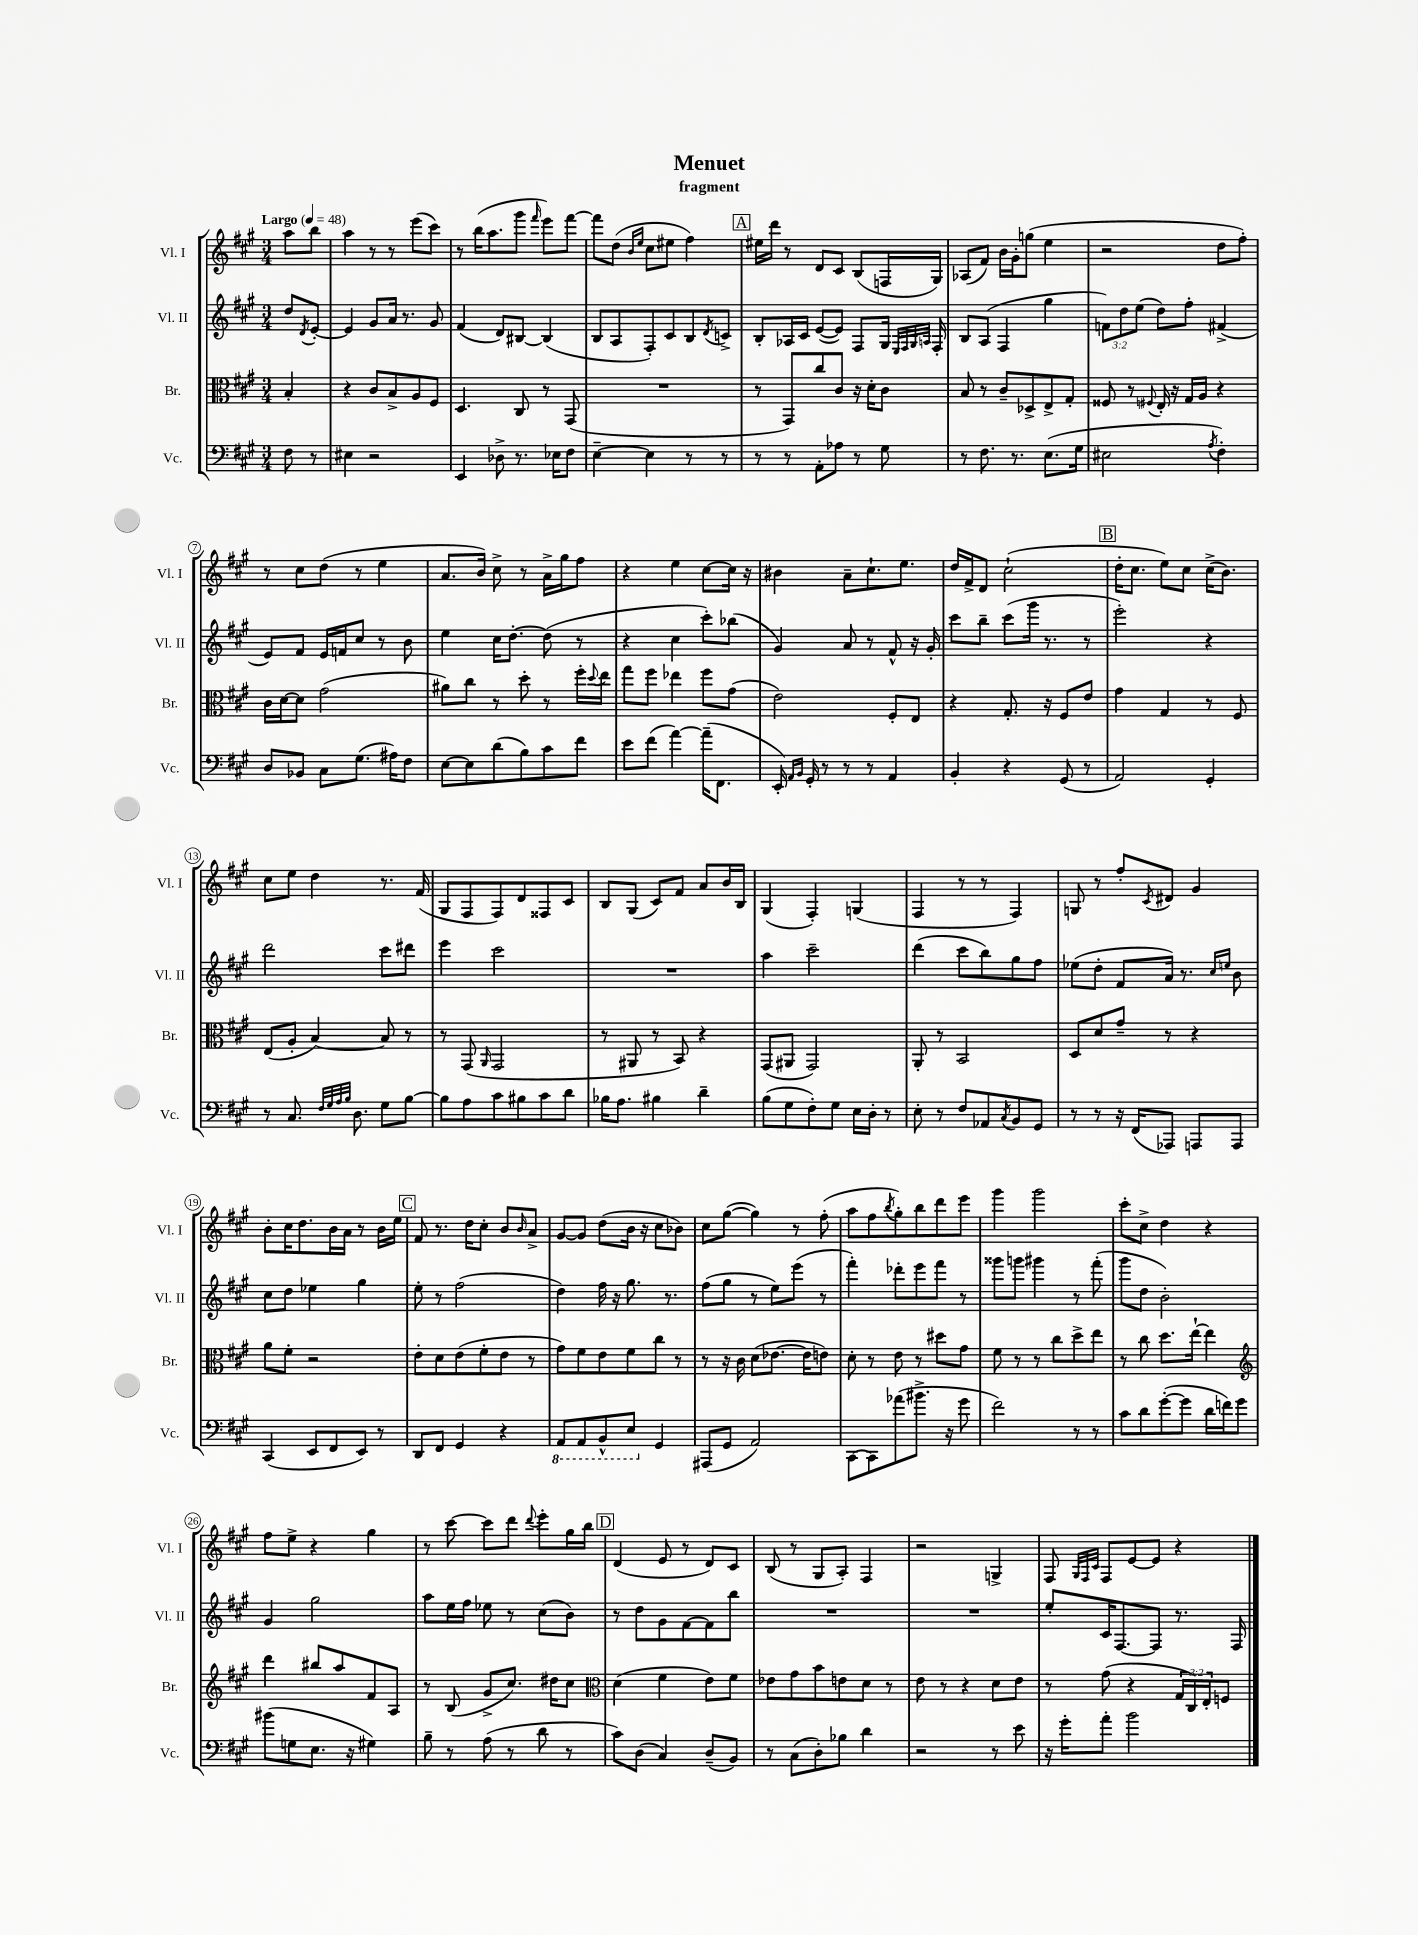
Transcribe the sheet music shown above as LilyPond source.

\header { title = "Menuet" subtitle = "fragment" }
<<
\new StaffGroup <<
\new Staff = "s0" \with { instrumentName = "Vl. I" shortInstrumentName = "Vl. I" } {
    \clef treble \key a \major \numericTimeSignature \time 3/4 \partial 4 \tempo "Largo" 4 = 48
    a''8 b''8 |
    a''4 r8 r8 e'''8( cis'''8) |
    r8 b''16( a''8. gis'''8 \grace { fis'''16 } e'''8) fis'''8~ |
    fis'''8 d''8( \grace { b'16 e''16 } cis''8 eis''8 fis''4) |
    \mark \markup { \box "A" } eis''16 d'''16 r8 d'8 cis'8 b8( f16 gis16) |
    aes8( fis'8) b'16 gis'16-. g''8( e''4 |
    r2 d''8 fis''8-.) |
    r8 cis''8 d''8( r8 e''4 |
    a'8. b'16) cis''8-> r8 a'16-> gis''16 fis''8 |
    r4 e''4 cis''8~ cis''16 r16 |
    bis'4 a'8-- cis''8.-! e''8. |
    d''16 fis'16-> d'8 cis''2-!( |
    \mark \markup { \box "B" } d''16-. cis''8. e''8) cis''8 cis''16->( b'8.) |
    cis''8 e''8 d''4 r8. fis'16( |
    gis8 fis8 fis8) d'8 fisis8 cis'8 |
    b8 gis8( cis'8) fis'8 a'8 b'16 b16 |
    gis4( fis4-.) g4( |
    fis4 r8 r8 fis4) |
    g8 r8 fis''8-. \acciaccatura { cis'8 } dis'8 gis'4 |
    b'8-. cis''16 d''8. b'16 a'16 r8 b'16 e''16 |
    \mark \markup { \box "C" } fis'8 r8. d''16 cis''8-. b'8 \grace { b'16 } a'8-> |
    gis'8~ gis'8 d''8( b'16 r16 cis''8 bes'8) |
    cis''8 gis''8~( gis''4) r8 fis''8-.( |
    a''8 fis''8 \acciaccatura { b''8 } gis''8-.) b''8 d'''8 e'''8 |
    gis'''4 gis'''2 |
    cis'''8-. cis''8-> d''4 r4 |
    fis''8 e''8-> r4 gis''4 |
    r8 cis'''8~ cis'''8 d'''8 \appoggiatura { d'''8 } e'''8-. gis''16 b''16 |
    \mark \markup { \box "D" } d'4( e'8 r8 d'8) cis'8 |
    b8( r8 gis8 a8-.) fis4 |
    r2 g4-> |
    fis8 \grace { gis32 fis32 cis'32 } fis8 e'8~ e'8 r4 \bar "|." |
}
\new Staff = "s1" \with { instrumentName = "Vl. II" shortInstrumentName = "Vl. II" } {
    \clef treble \key a \major \numericTimeSignature \time 3/4 \override Staff.TupletNumber.text = #tuplet-number::calc-fraction-text \partial 4
    d''8 \acciaccatura { d'8 } e'8~-. |
    e'4 gis'8 a'16 r8. gis'8 |
    fis'4( d'8) bis8~ bis4( |
    b8 a8 fis8-.) cis'8 b8 \acciaccatura { d'8 } c'8-> |
    \mark \markup { \box "A" } b8-. aes16 cis'16 e'8~( e'8) fis8 gis16 \grace { e32 fis32 gis32 a32 } fis16-. |
    b8 a8( fis4 gis''4 |
    \tuplet 3/2 { f'8) d''8 e''8( } d''8) fis''8-. fis'4->( |
    e'8) fis'8 e'16 f'16 cis''8 r8 b'8 |
    e''4 cis''16 d''8.~-. d''8( r8 |
    r4 cis''4 cis'''8-.) bes''8( |
    gis'4) a'8 r8 fis'8-^ r16 gis'16-. |
    cis'''8 b''8-- cis'''8( gis'''16 r8. r8 |
    \mark \markup { \box "B" } e'''2-.) r4 |
    d'''2 cis'''8 dis'''8 |
    e'''4 cis'''2 |
    R2. |
    a''4 cis'''2-- |
    d'''4( cis'''8 b''8) gis''8 fis''8 |
    ees''8( d''8-. fis'8 a'16) r8. \grace { cis''16 e''16 } b'8 |
    cis''8 d''8 ees''4 gis''4 |
    \mark \markup { \box "C" } e''8-. r8 fis''2( |
    d''4) fis''16 r16 gis''8. r8. |
    fis''8( gis''8 r8 e''8) e'''8( r8 |
    fis'''4-.) des'''8-. e'''8 fis'''8 r8 |
    gisis'''8 g'''8 gis'''4 r8 fis'''8-.( |
    gis'''8 d''8 b'2-.) |
    gis'4 gis''2 |
    a''8 e''16 fis''16 ees''8 r8 cis''8( b'8) |
    \mark \markup { \box "D" } r8 d''8 gis'8 fis'8~ fis'8 b''8 |
    R2. |
    R2. |
    e''8-. cis'16 fis8.~ fis8 r8. fis16 \bar "|." |
}
\new Staff = "s2" \with { instrumentName = "Br." shortInstrumentName = "Br." } {
    \clef alto \key a \major \numericTimeSignature \time 3/4 \override Staff.TupletNumber.text = #tuplet-number::calc-fraction-text \partial 4
    b4-. |
    r4 cis'8 b8-> a8 fis8 |
    d4. cis8 r8 gis,8( |
    R2. |
    \mark \markup { \box "A" } r8 gis,8) cis''8 cis'8 r16 d'16-. cis'8 |
    b8 r8 cis'8-- des8-> e8-> gis8-. |
    fisis8 r8 \appoggiatura { fis8 } e16-. r16 gis16 a16 r4 |
    cis'16 d'16~ d'8 gis'2( |
    ais'8) cis''8 r8 d''8-. r8 fis''16-. \appoggiatura { d''8 } e''16 |
    gis''8 fis''8 ees''4 fis''8 gis'8( |
    e'2) fis8-. e8 |
    r4 gis8.-. r16 fis8 e'8 |
    \mark \markup { \box "B" } gis'4 gis4 r8 fis8 |
    e8( a8-. b4~) b8 r8 |
    r8 gis,8( \grace { a,16 } gis,2 |
    r8 ais,8 r8 b,8) r4 |
    gis,8( ais,8 gis,2) |
    a,8-. r8 b,2 |
    d8 d'8 gis'8-- r8 r4 |
    a'8 fis'8-. r2 |
    \mark \markup { \box "C" } e'8-. d'8 e'8( fis'8-. e'8 r8 |
    gis'8) fis'8 e'8 fis'8 cis''8 r8 |
    r8 r16 cis'16 d'8( ees'8.~ ees'16 e'8) |
    d'8-. r8 e'8 r8 dis''8 gis'8 |
    fis'8 r8 r8 cis''8 d''8-> e''8 |
    r8 cis''8 d''8. e''16~-! e''4 |
    \clef treble d'''4 bis''8 a''8 fis'8 a8 |
    r8 b8( gis'8-> cis''8.) dis''16 cis''8 |
    \mark \markup { \box "D" } \clef alto d'4( fis'4 e'8) fis'8 |
    ees'8 gis'8 b'8 e'8 d'8 r8 |
    e'8 r8 r4 d'8 e'8 |
    r8 gis'8( r4 \tuplet 3/2 { gis16 cis16) e16-. } f8 \bar "|." |
}
\new Staff = "s3" \with { instrumentName = "Vc." shortInstrumentName = "Vc." } {
    \clef bass \key a \major \numericTimeSignature \time 3/4 \partial 4
    fis8 r8 |
    eis4 r2 |
    e,4 des8-> r8. ees16 fis8 |
    e4~-- e4 r8 r8 |
    \mark \markup { \box "A" } r8 r8 a,8-. aes8 r8 gis8 |
    r8 fis8. r8. e8.( gis16 |
    eis2 \acciaccatura { a8 } fis4-.) |
    d8 bes,8 cis8 gis8.( ais16) fis8 |
    e8~ e8 d'8( b8) cis'8 fis'8 |
    e'8 fis'8( a'4~) a'16--( fis,8. |
    e,16-.) \grace { a,16 b,16 } gis,16-. r8 r8 r8 a,4 |
    b,4-. r4 gis,8( r8 |
    \mark \markup { \box "B" } a,2) gis,4-. |
    r8 cis8. \grace { fis32 gis32 a32 b32 } d8. gis8 b8~ |
    b8 a8 cis'8 bis8 cis'8 d'8 |
    bes16 a8. bis4 d'4-- |
    b8( gis8 fis8-.) gis8 e16 d16-. r8 |
    e8-. r8 fis8 aes,8 \acciaccatura { cis8 } b,8 gis,8 |
    r8 r8 r16 fis,16( aes,,8) a,,8 a,,8 |
    cis,4( e,8 fis,8 e,8) r8 |
    \mark \markup { \box "C" } d,8 fis,8 gis,4 r4 |
    \ottava #-1 a,,8 a,,8 b,,8-^ e,8 \ottava #0 gis,4 |
    ais,,8( gis,8 a,2) |
    cis,8~ cis,8 aes'8( bis'8.-> r16 gis'8 |
    fis'2) r8 r8 |
    cis'8 d'8 gis'8~-.( gis'8 d'16 f'16) gis'8 |
    bis'8( g8 e8. r16 gis4) |
    b8-- r8 a8( r8 d'8 r8 |
    \mark \markup { \box "D" } cis'8) d8( cis4) d8--( b,8) |
    r8 cis8( d8-.) bes8 d'4 |
    r2 r8 e'8 |
    r16 gis'16-. a'8-. b'2 \bar "|." |
}
>>
>>
\layout { \context { \Score \override BarNumber.stencil = #(make-stencil-circler 0.1 0.3 ly:text-interface::print) } }
